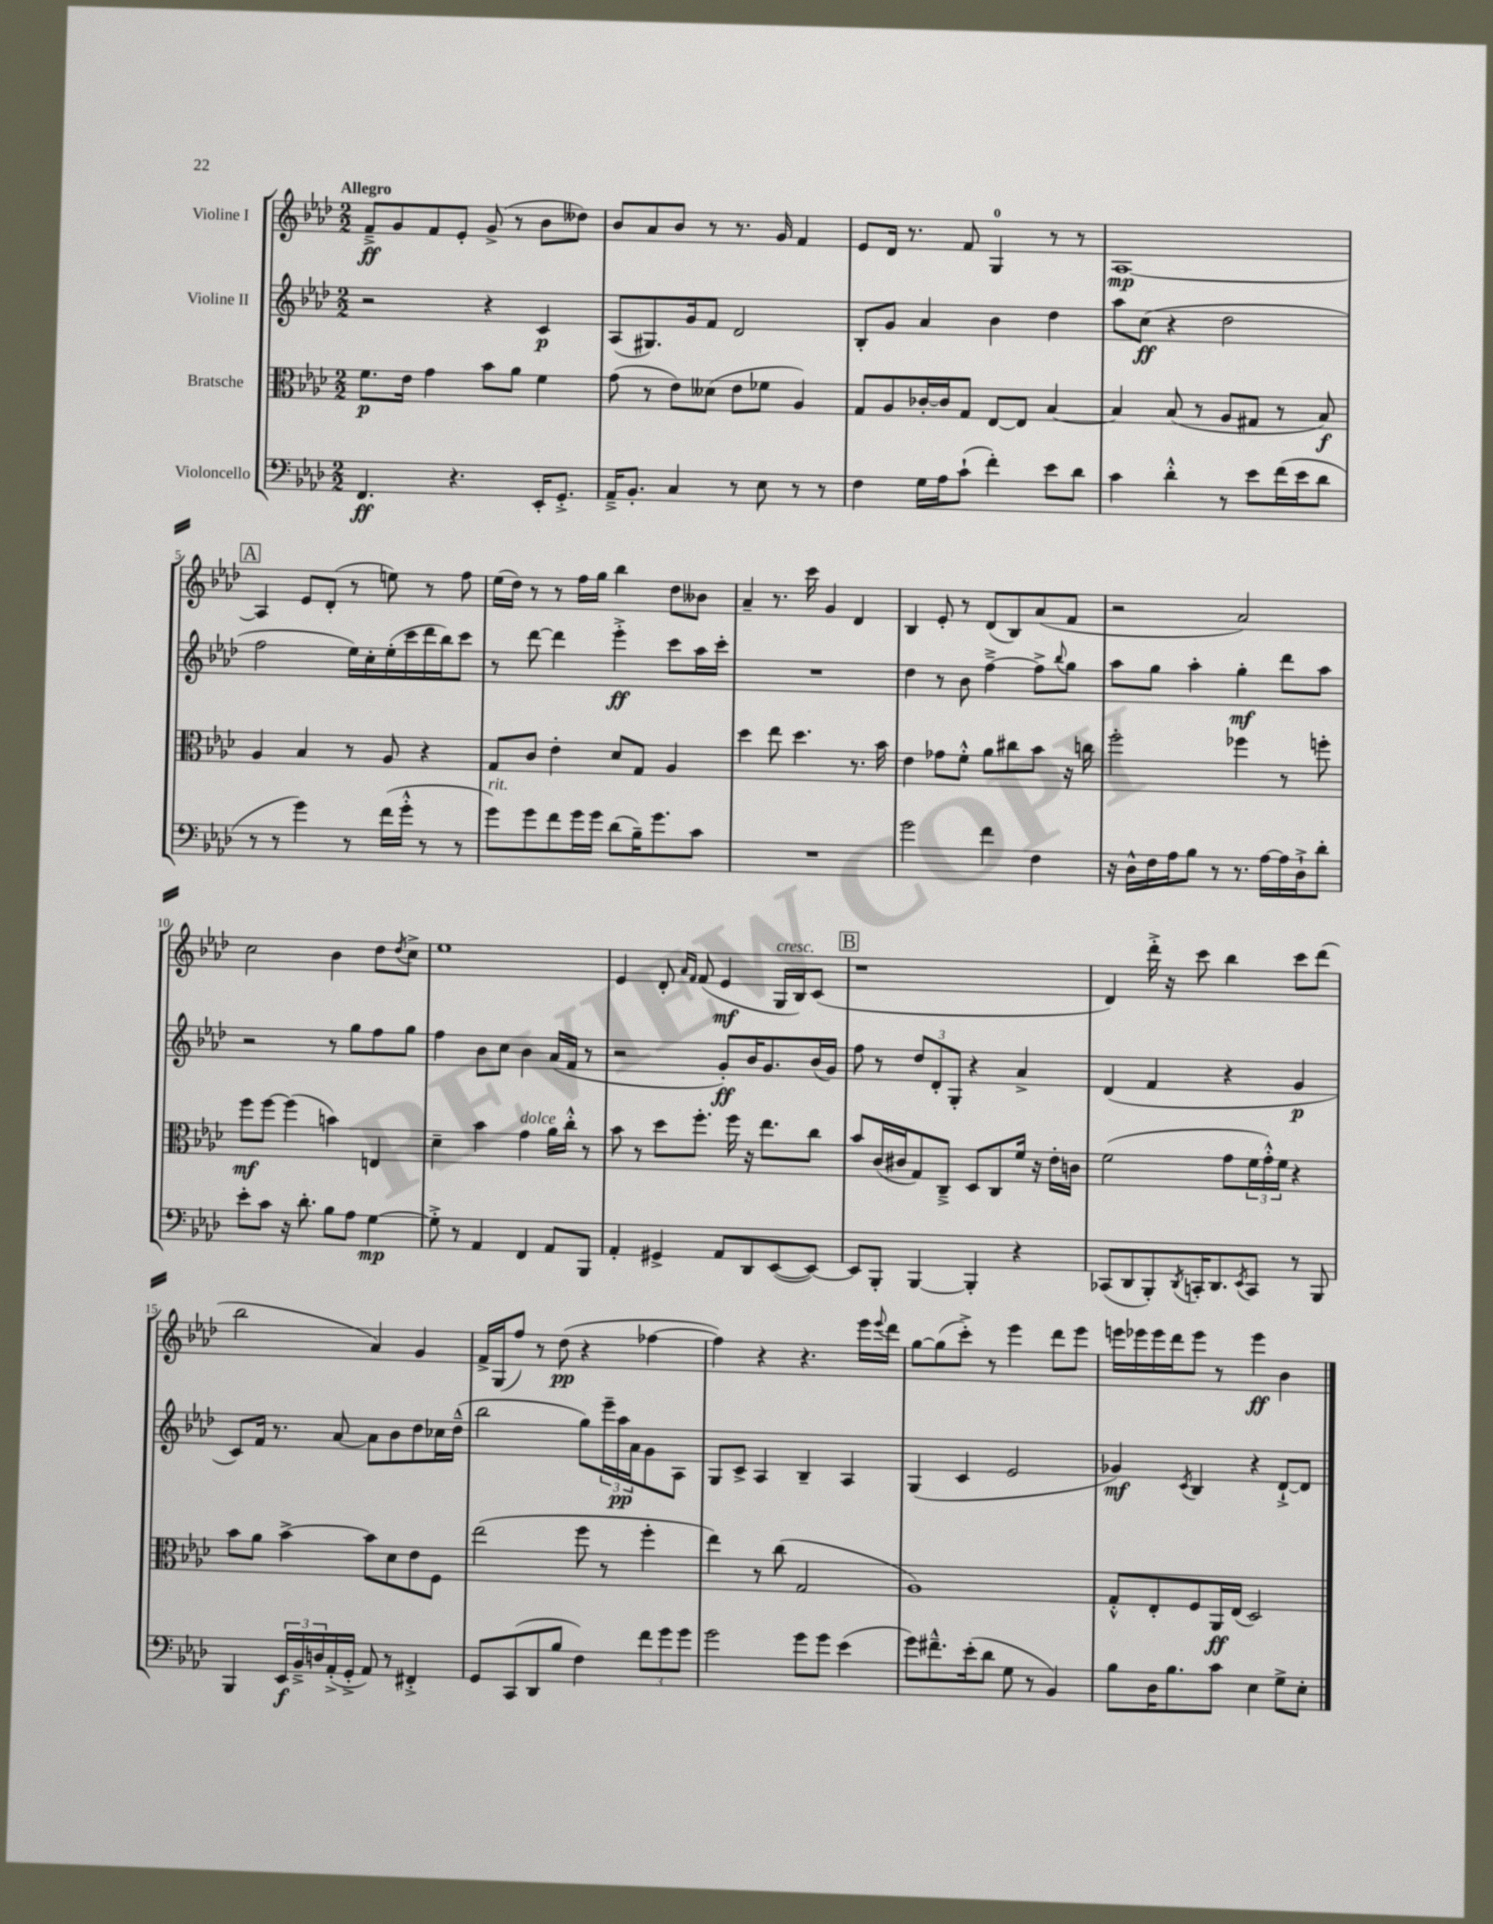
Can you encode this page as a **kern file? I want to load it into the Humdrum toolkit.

**kern	**dynam	**kern	**dynam	**kern	**dynam	**kern	**dynam
*part4	*part4	*part3	*part3	*part2	*part2	*part1	*part1
*staff4	*staff4	*staff3	*staff3	*staff2	*staff2	*staff1	*staff1
*I"Violoncello	*	*I"Bratsche	*	*I"Violine II	*	*I"Violine I	*
*clefF4	*	*clefC3	*	*clefG2	*	*clefG2	*
*k[b-e-a-d-]	*	*k[b-e-a-d-]	*	*k[b-e-a-d-]	*	*k[b-e-a-d-]	*
*M2/2	*	*M2/2	*	*M2/2	*	*M2/2	*
=1	=1	=1	=1	=1	=1	=1	=1
!	!	!	!	!	!	!LO:TX:a:B:t=Allegro	!
4.FF/	ff	8.f\L	p	2r	.	8f~^/L	ff
.	.	.	.	.	.	8g/	.
.	.	16e-\Jk	.	.	.	.	.
.	.	4g\	.	.	.	8f/	.
4.r	.	.	.	.	.	8e-'/J	.
.	.	8b-\L	.	4r	.	(8g^/	.
.	.	8a-\J	.	.	.	8r	.
16EE-'/KL	.	4f\	.	4c/	p	8b-\L	.
8.GG'^/J	.	.	.	.	.	.	.
.	.	.	.	.	.	8dd--X\J)	.
=2	=2	=2	=2	=2	=2	=2	=2
16AA-~^/KL	.	(8g\	.	(8A-/L	.	8b-/L	.
8.BB-'/J	.	.	.	.	.	.	.
.	.	8r	.	8.G#X/)	.	8a-/	.
4C/	.	8e-\L)	.	.	.	8b-/J	.
.	.	.	.	16g/k	.	.	.
.	.	(8d--X\J	.	8f/J	.	8r	.
8r	.	8e-\L	.	2d-/	.	8.r	.
8E-\	.	8f-X\J	.	.	.	.	.
.	.	.	.	.	.	16g/	.
8r	.	4A-/)	.	.	.	4f/	.
8r	.	.	.	.	.	.	.
=3	=3	=3	=3	=3	=3	=3	=3
4F\	.	8G/L	.	8B-'/L	.	8e-/L	.
.	.	8A-/	.	8g/J	.	16d-/Jk	.
.	.	.	.	.	.	8.r	.
16G\LL	.	[16c-X'/L	.	4a-/	.	.	.
16A-\J	.	16c-/J]	.	.	.	.	.
(8c`\J	.	8G/J	.	.	.	8f/	.
4f'\)	.	[8E-/L	.	4b-\	.	4G/	.
.	.	8E-/J]	.	.	.	.	.
8e-\L	.	[4B-/	.	4dd-\	.	8r	.
8d-\J	.	.	.	.	.	8r	.
=4	=4	=4	=4	=4	=4	=4	=4
4c\	.	4B-/]	.	8aa-\L	.	[1A-	mp
.	.	.	.	(8cc\J	ff	.	.
4d-'^^\	.	(8B-/	.	4r	.	.	.
.	.	8r	.	.	.	.	.
8r	.	8A-/L	.	2dd-\	.	.	.
8e-\L	.	8G#X/J	.	.	.	.	.
(16f\L	.	8r	.	.	.	.	.
16e-\J	.	.	.	.	.	.	.
8d-\J	.	8B-/)	f	.	.	.	.
!!LO:LB:g=z
!!LO:REH:place=s1:t=A
=5	=5	=5	=5	=5	=5	=5	=5
8r	.	4A-/	.	2ff\	.	4A-/]	.
8r	.	.	.	.	.	.	.
4g\)	.	4B-/	.	.	.	8e-/L	.
.	.	.	.	.	.	(8d-'/J	.
8r	.	8r	.	16ee-\LL)	.	8r	.
.	.	.	.	16cc'\	.	.	.
(16f\LL	.	8A-/	.	(16ee-'\	.	8een\)	.
16g'^^\JJ	.	.	.	16ccc\	.	.	.
8r	.	4r	.	16ddd-\	.	8r	.
.	.	.	.	16bb-\J)	.	.	.
8r	.	.	.	8ccc\J	.	8ff\	.
=6	=6	=6	=6	=6	=6	=6	=6
!LO:TX:a:i:t=rit.	!	!	!	!	!	!	!
8g\L)	.	8G/L	.	8r	.	(16ee-\LL	.
.	.	.	.	.	.	16dd-\JJ)	.
8g\	.	8c/J	.	[8ddd-\	.	8r	.
8f\	.	4e-'\	.	4ddd-\]	.	8r	.
16g\L	.	.	.	.	.	16ff\LL	.
16g\JJ	.	.	.	.	.	16gg\JJ	.
(8d-\L	.	8d-/L	.	4eee-'^\	ff	4bb-\	.
16B-~\K)	.	8G/J	.	.	.	.	.
8.g\	.	.	.	.	.	.	.
.	.	4A-/	.	8ccc\L	.	8dd-\L	.
8c\J	.	.	.	16aa-\L	.	8b--X\J	.
.	.	.	.	16ccc'\JJ	.	.	.
=7	=7	=7	=7	=7	=7	=7	=7
1r	.	4dd-\	.	1r	.	4a-~/	.
.	.	8ee-\	.	.	.	8.r	.
.	.	4.dd-\	.	.	.	.	.
.	.	.	.	.	.	16ccc\	.
.	.	.	.	.	.	4g/	.
.	.	8.r	.	.	.	4d-/	.
.	.	16b-\	.	.	.	.	.
=8	=8	=8	=8	=8	=8	=8	=8
2g\	.	4e-\	.	4dd-\	.	4B-/	.
.	.	8g-X\L	.	8r	.	8e-'/	.
.	.	8f'^^\J	.	8b-\	.	8r	.
4f\	.	8a-\L	.	[4ff~^\	.	(8d-/L	.
.	.	8cc#X\	.	.	.	8B-/)	.
4F\	.	8b-\J	.	8ff^\L]	.	(8a-/	.
.	.	.	.	8qqbb-/	.	.	.
.	.	16r	.	8gg\J	.	8f/J	.
.	.	16ccn\	.	.	.	.	.
=9	=9	=9	=9	=9	=9	=9	=9
16r	.	2ff'\	.	8aa-\L	.	2r	.
16D-^^\LL	.	.	.	.	.	.	.
16F\	.	.	.	8gg\J	.	.	.
16A-\J	.	.	.	.	.	.	.
8B-\J	.	.	.	4aa-'\	.	.	.
8r	.	.	.	.	.	.	.
8.r	.	4ff-X\	.	4gg'\	mf	2a-/)	.
[16A-\LL	.	.	.	.	.	.	.
16A-\]	.	8r	.	8ddd-\L	.	.	.
16D-`^\J	.	.	.	.	.	.	.
8d-'\J	.	8ffn'\	.	8aa-\J	.	.	.
!!LO:LB:g=z
=10	=10	=10	=10	=10	=10	=10	=10
8e-'\L	.	8ff\L	mf	2r	.	2cc\	.
8c\J	.	[8ff\J	.	.	.	.	.
16r	.	(4ff\]	.	.	.	.	.
8.d-'\	.	.	.	.	.	.	.
8B-\L	.	4bn\)	.	8r	.	4b-\	.
8A-\J	.	.	.	8gg\L	.	.	.
[4G\	mp	4En/	.	8ff\	.	8dd-\L	.
.	.	.	.	.	.	8qdd-/	.
.	.	.	.	8gg\J	.	8cc^\J	.
=11	=11	=11	=11	=11	=11	=11	=11
8G'^\]	.	4d-~\	.	4ff\	.	1ee-	.
8r	.	.	.	.	.	.	.
4AA-/	.	4b-\	.	8b-\L	.	.	.
.	.	.	.	8cc\J	.	.	.
!	!	!LO:TX:a:i:t=dolce	!	!	!	!	!
4FF/	.	4g\	.	4b-\	.	.	.
8AA-/L	.	16a-\LL	.	(16a-/LL	.	.	.
.	.	16cc'^^\JJ	.	16f/JJ	.	.	.
8BBB-/J	.	8r	.	8r	.	.	.
=12	=12	=12	=12	=12	=12	=12	=12
4AA-'/	.	8b-\	.	2r	.	4e-/	.
.	.	8r	.	.	.	.	.
4GG#X^/	.	8dd-\L	.	.	.	8d-'/	.
.	.	.	.	.	.	16qqa-/LL	.
.	.	.	.	.	.	16qqf/JJ	.
.	.	8.ff'\J	.	.	.	(8f/	.
8AA-/L	.	.	.	8g'/L)	ff	4e-/	mf
.	.	16ff\	.	.	.	.	.
8DD-/	.	16r	.	16b-/K	.	.	.
.	.	8.ee-\L	.	8.g/	.	.	.
!	!	!	!	!	!	!LO:TX:a:i:t=cresc.	!
([8EE-/	.	.	.	.	.	16G/LL	.
.	.	.	.	.	.	16B-/J)	.
8EE-/J_)	.	8cc\J	.	(16b-/L	.	(8c/J	.
.	.	.	.	16g/JJ)	.	.	.
!!LO:REH:place=s1:t=B
=13	=13	=13	=13	=13	=13	=13	=13
8EE-/L]	.	8b-/L	.	8ff\	.	1r	.
8BBB-'/J	.	(16c/L	.	8r	.	.	.
.	.	16c#X/J	.	.	.	.	.
[4BBB-/	.	8G/)	.	12dd-/L	.	.	.
.	.	.	.	12d-'/	.	.	.
.	.	8C~^/J	.	.	.	.	.
.	.	.	.	12G'/J	.	.	.
4BBB-'/]	.	8D-/L	.	4r	.	.	.
.	.	8C/	.	.	.	.	.
4r	.	16f/Jk	.	4a-^/	.	.	.
.	.	16r	.	.	.	.	.
.	.	16e-'\LL	.	.	.	.	.
.	.	16cn\JJ	.	.	.	.	.
=14	=14	=14	=14	=14	=14	=14	=14
(8CC-X/L	.	(2f\	.	(4d-/	.	4d-/)	.
8DD-/	.	.	.	.	.	.	.
8BBB-'/)	.	.	.	4f/	.	16ddd-'^\	.
.	.	.	.	.	.	16r	.
8qDD-/	.	.	.	.	.	.	.
16CCn'/K	.	.	.	.	.	8ccc\	.
8.DD-/	.	.	.	.	.	.	.
.	.	8g\L	.	4r	.	4bb-\	.
8qEE-/	.	.	.	.	.	.	.
8CC/J	.	24f\L	.	.	.	.	.
.	.	24g'^^\)	.	.	.	.	.
.	.	24f\JJ	.	.	.	.	.
8r	.	4r	.	4g/	p	8ccc\L	.
8BBB-/	.	.	.	.	.	(8ddd-\J	.
!!LO:LB:g=z
=15	=15	=15	=15	=15	=15	=15	=15
4BBB-/	.	8b-\L	.	8c/L)	.	2bb-\	.
.	.	8a-\J	.	16f/Jk	.	.	.
.	.	.	.	8.r	.	.	.
24EE-/LL	f	[4b-^\	.	.	.	.	.
24BB-~^/	.	.	.	.	.	.	.
24Dn/	.	.	.	.	.	.	.
(16AA-'^/	.	.	.	[8a-/	.	.	.
16GG'^/JJ	.	.	.	.	.	.	.
8AA-/)	.	8b-\L]	.	8a-\L]	.	4a-/)	.
8r	.	8d-\	.	8b-\	.	.	.
4FF#X'^/	.	8e-\	.	8dd-\	.	4g/	.
.	.	8F\J	.	16cc-X\L	.	.	.
.	.	.	.	(16dd-~^^\JJ	.	.	.
=16	=16	=16	=16	=16	=16	=16	=16
8GG/L	.	(2ee-\	.	2bb-\	.	16f^/LL	.
.	.	.	.	.	.	(16G/J	.
(8CC/	.	.	.	.	.	8ff/J)	.
8DD-/	.	.	.	.	.	8r	.
8B-/J	.	.	.	.	.	(8dd-\	pp
4F\)	.	8ff\	.	8gg\L)	.	4r	.
.	.	8r	.	24eee-~\L	.	.	.
.	.	.	.	24aa-\	pp	.	.
.	.	.	.	24a-\J	.	.	.
12f\L	.	4ff'\	.	8g\	.	[4ff-X\	.
12g\	.	.	.	.	.	.	.
.	.	.	.	8A-\J	.	.	.
12g\J	.	.	.	.	.	.	.
=17	=17	=17	=17	=17	=17	=17	=17
2g\	.	4ee-\)	.	8G/L	.	4ff-\])	.
.	.	.	.	8c^/J	.	.	.
.	.	8r	.	4A-/	.	4r	.
.	.	(8cc\	.	.	.	.	.
8g\L	.	2G/	.	4B-~/	.	4.r	.
8g\J	.	.	.	.	.	.	.
(4e-\	.	.	.	4A-/	.	.	.
.	.	.	.	.	.	16eee-\LL	.
.	.	.	.	.	.	8qqeee-/	.
.	.	.	.	.	.	16ddd-\JJ	.
=18	=18	=18	=18	=18	=18	=18	=18
8g\L)	.	1A-)	.	(4G/	.	[8gg\L	.
8.f#X~^^\	.	.	.	.	.	(8gg\]	.
.	.	.	.	4c/	.	8ccc'^\J)	.
(16e-'\k	.	.	.	.	.	.	.
8d-\J	.	.	.	.	.	8r	.
8G\	.	.	.	2e-/	.	4eee-\	.
8r	.	.	.	.	.	.	.
4BB-/)	.	.	.	.	.	8ddd-\L	.
.	.	.	.	.	.	8eee-\J	.
=19	=19	=19	=19	=19	=19	=19	=19
8B-\L	.	8G'^^/L	.	4g-X/)	mf	16eeen\LL	.
.	.	.	.	.	.	16eee-X\	.
16D-\K	.	8E-'/	.	.	.	16eee-\	.
8.B-\	.	.	.	.	.	16ddd-\J	.
.	.	.	.	8qc/	.	.	.
.	.	8F/	.	4B-/	.	8eee-\J	.
8c\J	.	16AA-/L	ff	.	.	8r	.
.	.	(16E-/JJ	.	.	.	.	.
4E-\	.	2D-/)	.	4r	.	4eee-\	ff
8G^\L	.	.	.	[8d-`^/L	.	4b-\	.
8E-'\J	.	.	.	8d-/J]	.	.	.
==	==	==	==	==	==	==	==
*-	*-	*-	*-	*-	*-	*-	*-
